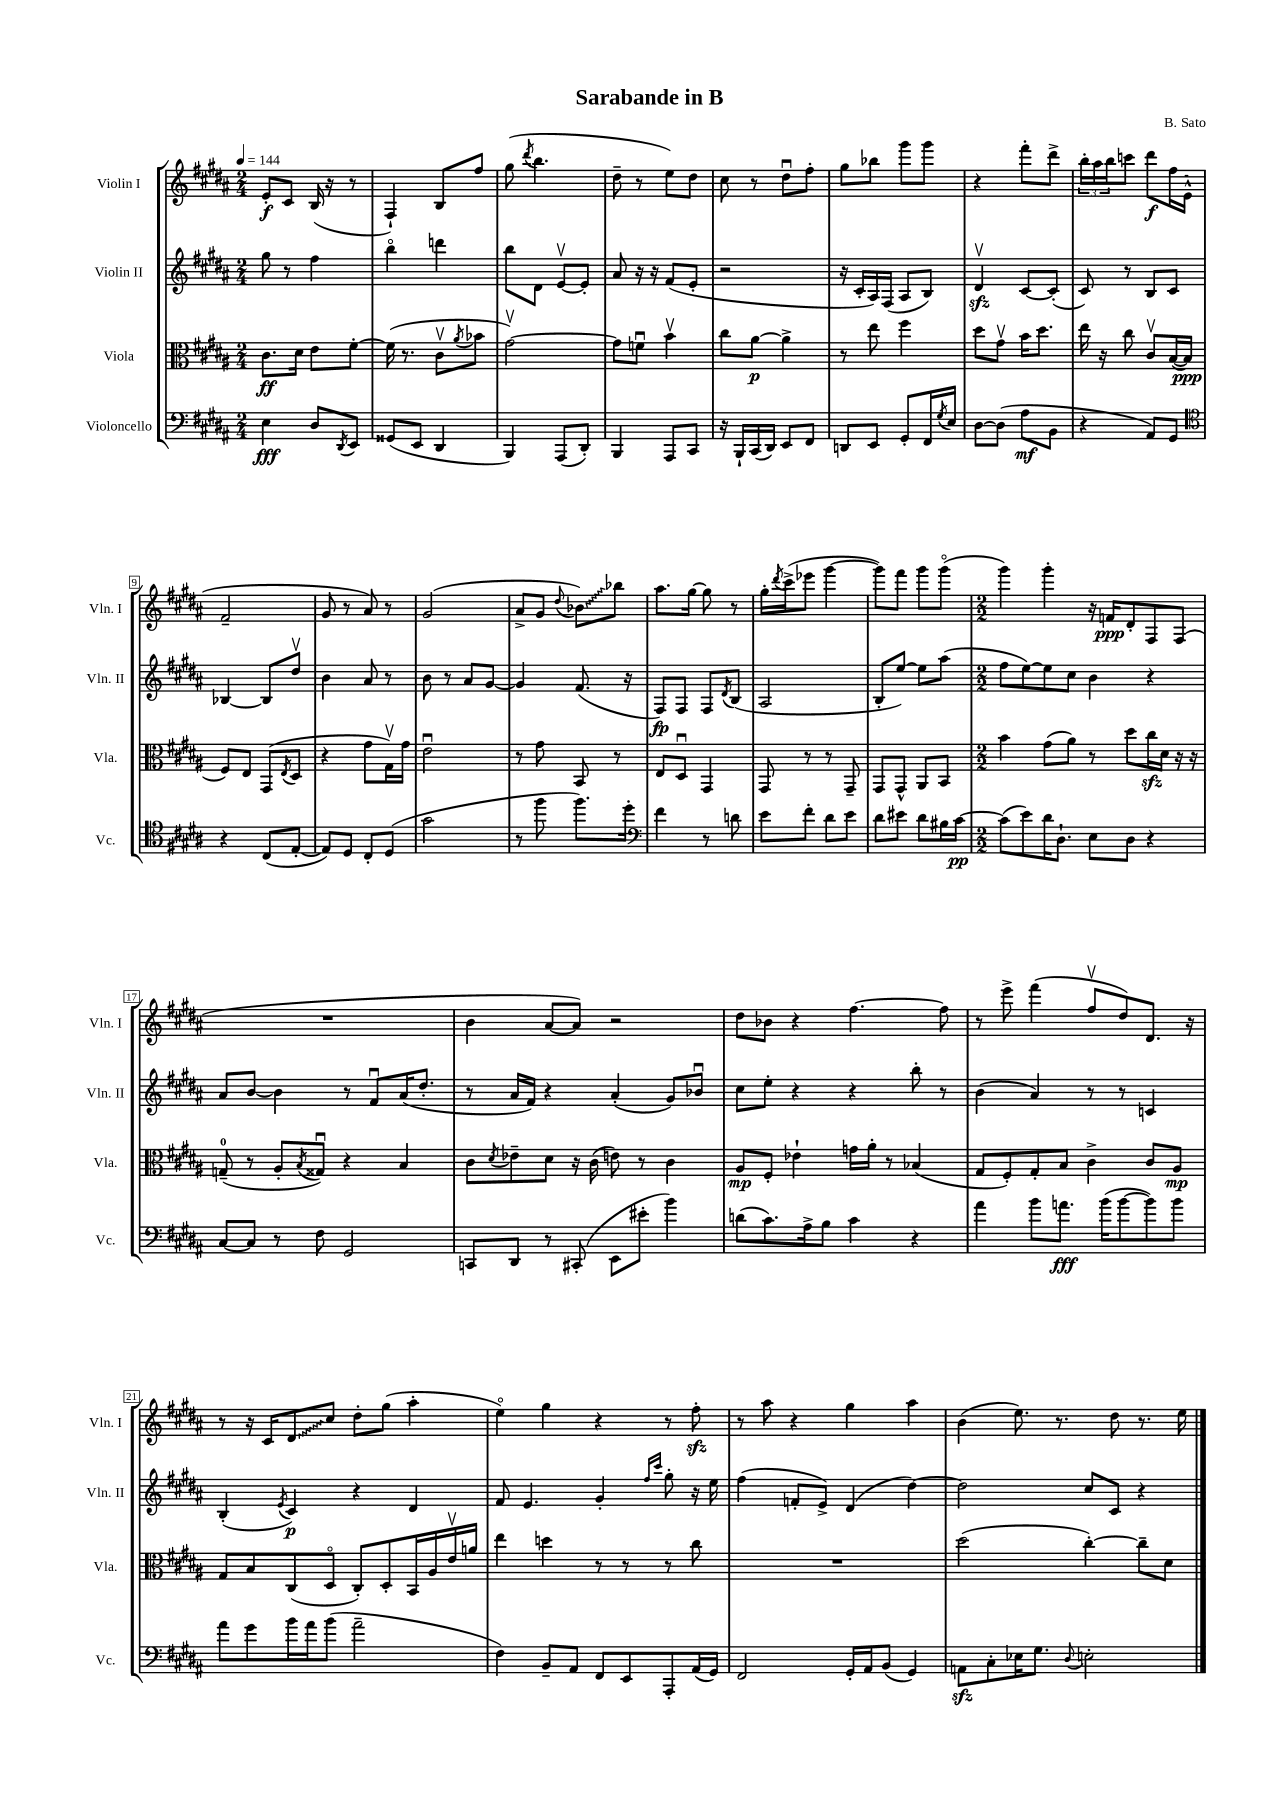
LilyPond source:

\header { title = "Sarabande in B" composer = "B. Sato" }
<<
\new StaffGroup <<
\new Staff = "s0" \with { instrumentName = "Violin I" shortInstrumentName = "Vln. I" } {
    \clef treble \key b \major \numericTimeSignature \time 2/4 \tempo 4 = 144
    e'8-.\f cis'8 b16( r16 r8 |
    fis4-!) b8 fis''8 |
    gis''8( \acciaccatura { dis'''8 } b''4. |
    dis''8-- r8 e''8) dis''8 |
    cis''8 r8 dis''8\downbow fis''8-. |
    gis''8 bes''8 gis'''8 gis'''8 |
    r4 fis'''8-. dis'''8-> |
    \tuplet 3/2 { b''16-. ais''16 b''16 } c'''8 dis'''8\f fis''16 e'16-^( |
    fis'2-- |
    gis'8 r8 ais'8) r8 |
    gis'2( |
    ais'8-> gis'8 \appoggiatura { dis''8 } \once \override Glissando.style = #'zigzag bes'8\glissando) bes''8 |
    ais''8. gis''16~ gis''8 r8 |
    gis''16-. \acciaccatura { dis'''8 } cis'''16->( ees'''8 gis'''4~ |
    gis'''8) fis'''8 gis'''8 gis'''8\flageolet( |
    \numericTimeSignature \time 2/2 gis'''4) gis'''4-. r16 f'16\ppp dis'8-. fis8 fis8( |
    R1 |
    b'4 ais'8~ ais'8) r2 |
    dis''8 bes'8 r4 fis''4.~ fis''8 |
    r8 e'''8-> fis'''4( fis''8\upbow dis''8) dis'8. r16 |
    r8 r16 cis'16 \once \override Glissando.style = #'zigzag dis'8\glissando cis''8 dis''8-. gis''8( ais''4-. |
    e''4\flageolet) gis''4 r4 r8 fis''8-.\sfz |
    r8 ais''8 r4 gis''4 ais''4 |
    b'4( e''8.) r8. dis''8 r8. e''16 \bar "|." |
}
\new Staff = "s1" \with { instrumentName = "Violin II" shortInstrumentName = "Vln. II" } {
    \clef treble \key b \major \numericTimeSignature \time 2/4
    gis''8 r8 fis''4 |
    b''4\flageolet d'''4 |
    b''8 dis'8 e'8~\upbow e'8-. |
    ais'8 r16 r16 fis'8( e'8-. |
    r2 |
    r16 cis'16-. ais16) fis16( ais8 b8) |
    dis'4\upbow\sfz cis'8~ cis'8-.( |
    cis'8) r8 b8 cis'8 |
    bes4~ bes8 dis''8\upbow |
    b'4 ais'8 r8 |
    b'8 r8 ais'8 gis'8~ |
    gis'4 fis'8.( r16 |
    fis8\fp) fis8 fis8 \acciaccatura { dis'8 } b8( |
    ais2 |
    b8-. e''8~) e''8 ais''8( |
    \numericTimeSignature \time 2/2 fis''8 e''8~) e''8 cis''8 b'4 r4 |
    ais'8 b'8~ b'4 r8 fis'8\downbow ais'16( dis''8.-. |
    r8 ais'16 fis'16) r4 ais'4-.( gis'8) bes'8\downbow |
    cis''8 e''8-. r4 r4 b''8-. r8 |
    b'4( ais'4) r8 r8 c'4 |
    b4-.( \acciaccatura { e'8 } cis'4\p) r4 dis'4 |
    fis'8 e'4. gis'4-. \grace { fis''16 cis'''16 } gis''8-. r16 e''16 |
    fis''4( f'8-. e'8->) dis'4( dis''4~) |
    dis''2 cis''8 cis'8 r4 \bar "|." |
}
\new Staff = "s2" \with { instrumentName = "Viola" shortInstrumentName = "Vla." } {
    \clef alto \key b \major \numericTimeSignature \time 2/4
    cis'8.\ff dis'16 e'8 fis'8~-. |
    fis'16( r8. cis'8\upbow \acciaccatura { ais'8 } bes'8 |
    gis'2~\upbow) |
    gis'8 f'8\downbow b'4\upbow |
    cis''8 ais'8~\p ais'4-> |
    r8 e''8 fis''4 |
    dis''8 gis'8\upbow b'16 dis''8. |
    e''16 r16 cis''8 cis'8\upbow b16~( b16\ppp |
    fis8) e8 gis,8( \acciaccatura { e8 } dis8 |
    r4 gis'8 gis16\upbow) gis'16 |
    e'2\downbow |
    r8 gis'8 b,8 r8 |
    e8 dis8\downbow gis,4 |
    gis,8 r8 r8 gis,8-- |
    gis,8 gis,8-^ ais,8 b,8 |
    \numericTimeSignature \time 2/2 b'4 gis'8( ais'8) r8 dis''8 cis''16\sfz dis'16 r16 r16 |
    g8-0--( r8 ais8-. \acciaccatura { b8 } gisis8\downbow) r4 b4 |
    cis'8 \acciaccatura { dis'8 } ees'8-- dis'8 r16 cis'16( e'8) r8 cis'4 |
    ais8\mp fis8-. ees'4-! g'16 ais'16-. r8 bes4( |
    gis8 fis8-.) gis8-. b8 cis'4-> cis'8 ais8\mp |
    gis8 b8 cis8( dis8\flageolet cis8-.) dis8-. b,16 ais16 e'16\upbow a'16 |
    e''4 d''4 r8 r8 r8 cis''8 |
    R1 |
    dis''2( cis''4~-.) cis''8-- dis'8 \bar "|." |
}
\new Staff = "s3" \with { instrumentName = "Violoncello" shortInstrumentName = "Vc." } {
    \clef bass \key b \major \numericTimeSignature \time 2/4
    e4\fff dis8 \acciaccatura { dis,8 } e,8 |
    gisis,8( e,8 dis,4 |
    b,,4) ais,,8( dis,8-.) |
    b,,4 ais,,8 cis,8 |
    r16 b,,16-! cis,16( dis,16) e,8 fis,8 |
    d,8 e,8 gis,8-. fis,16 \acciaccatura { gis8 } e16 |
    dis8~ dis8( ais8\mf b,8 |
    r4 ais,8) gis,8 |
    \clef tenor r4 cis8( e8~-. |
    e8) dis8 cis8-. dis8( |
    gis'2 |
    r8 fis''8 fis''8.) dis''16-. |
    \clef bass fis'4 r8 d'8 |
    e'8 fis'8-. dis'8 e'8 |
    dis'8 eis'8 dis'8 bis16 cis'16~\pp |
    \numericTimeSignature \time 2/2 cis'8( e'8) dis'16 dis8.-! e8 dis8 r4 |
    cis8~ cis8 r8 fis8 gis,2 |
    c,8 dis,8 r8 cis,8-.( e,8 eis'8-. b'4) |
    d'8( cis'8.) ais16-> b8 cis'4 r4 |
    ais'4 b'8 a'8.\fff b'16( b'8~ b'8) b'8 |
    ais'8 gis'8 b'16 ais'16 b'8( ais'2-- |
    fis4) b,8-- ais,8 fis,8 e,8 ais,,8-. ais,16( gis,16) |
    fis,2 gis,16-. ais,16 b,8( gis,4) |
    a,8\sfz cis8-. ees16 gis8. \appoggiatura { dis8 } e2-. \bar "|." |
}
>>
>>
\layout { \context { \Score \override BarNumber.stencil = #(make-stencil-boxer 0.1 0.3 ly:text-interface::print) } }
